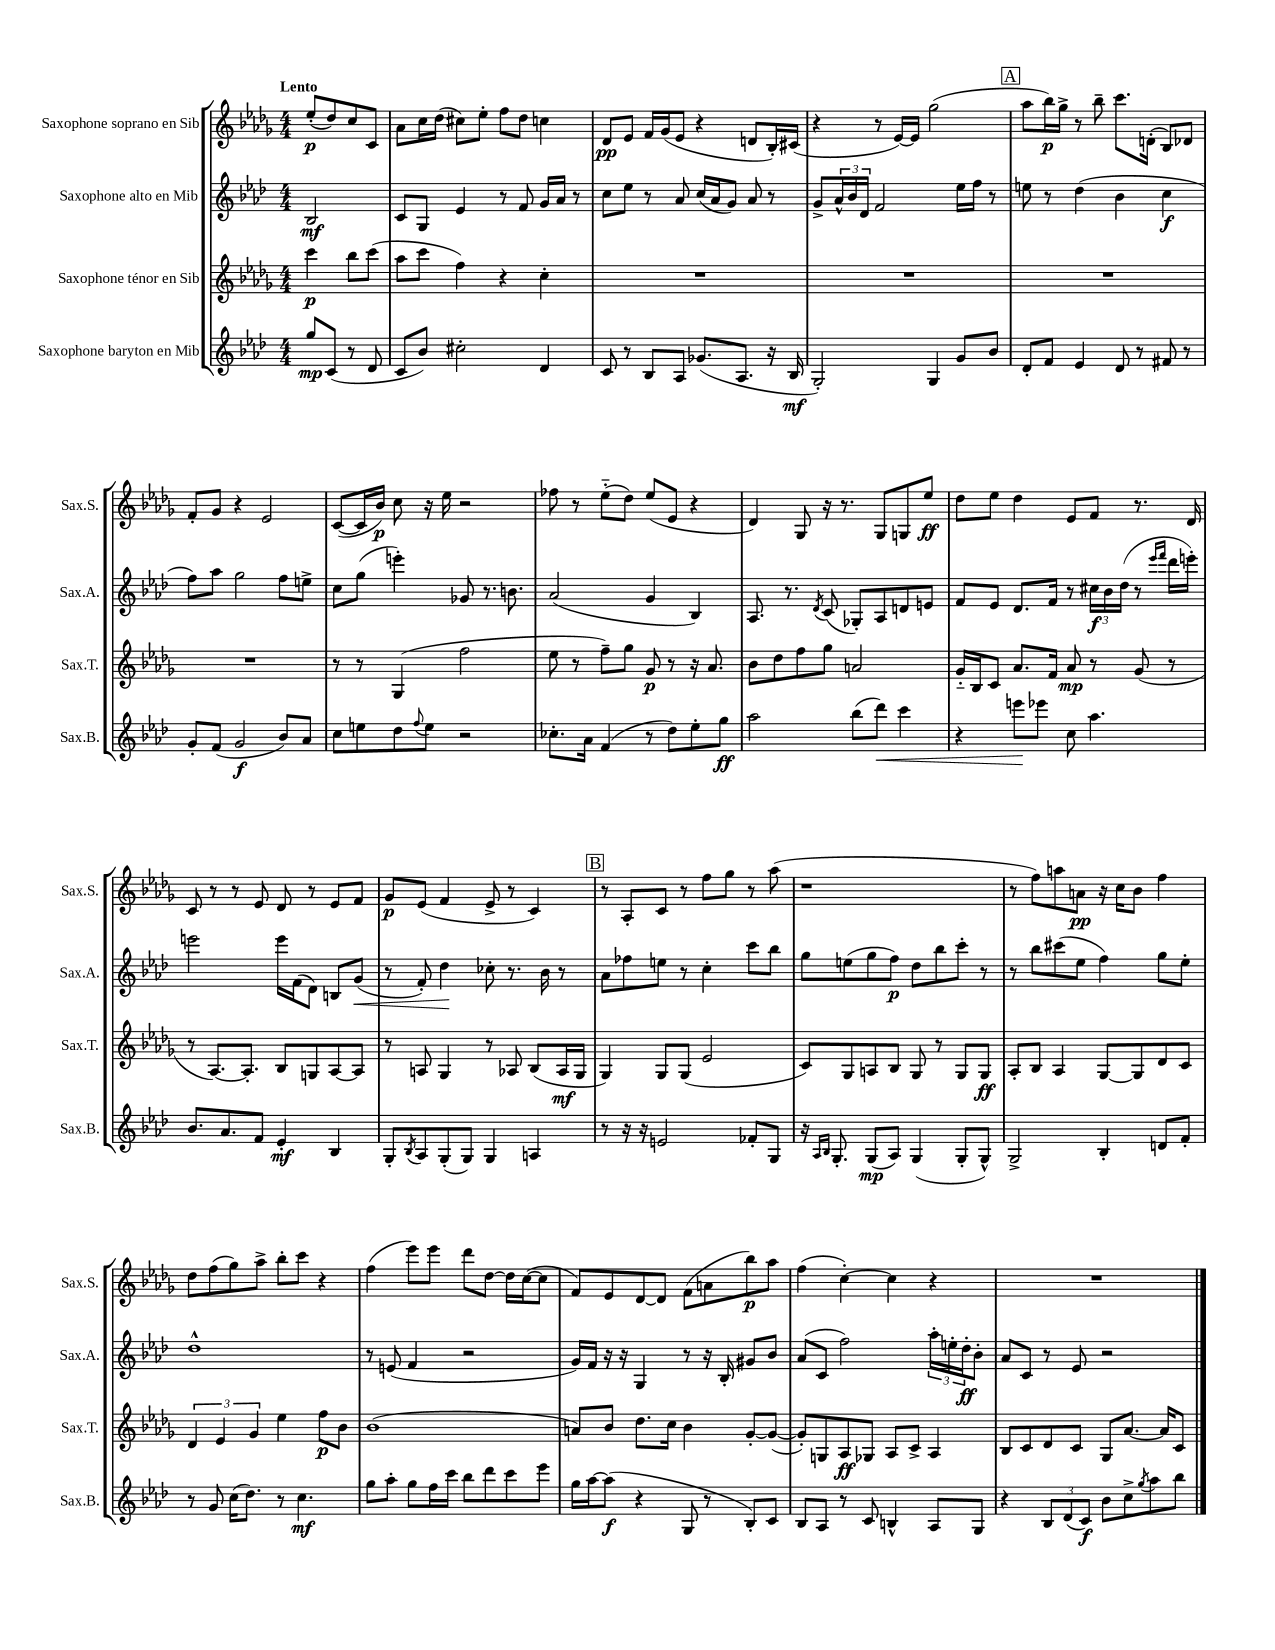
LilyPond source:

<<
\new StaffGroup <<
\new Staff = "s0" \with { instrumentName = "Saxophone soprano en Sib" shortInstrumentName = "Sax.S." } {
    \clef treble \key des \major \numericTimeSignature \time 4/4 \partial 2 \tempo "Lento"
    ees''8-.\p( des''8) c''8 c'8 |
    aes'8 c''16 des''16( cis''8) ees''8-. f''8 des''8 c''4 |
    des'8\pp ees'8 f'16 ges'16( ees'8 r4 d'8 bes16-.) cis'16( |
    r4 r8 ees'16~) ees'16 ges''2( |
    \mark \markup { \box "A" } aes''8 bes''16\p) ges''16-> r8 bes''8-- c'''8. d'16-.( bes8) des'8 |
    f'8-. ges'8 r4 ees'2 |
    c'8~( c'16 bes'16\p) c''8 r16 ees''16 r2 |
    fes''8 r8 ees''8-_( des''8) ees''8( ees'8 r4 |
    des'4) ges8 r16 r8. ges8 g8 ees''8\ff |
    des''8 ees''8 des''4 ees'8 f'8 r8. des'16 |
    c'8 r8 r8 ees'8 des'8 r8 ees'8 f'8 |
    ges'8\p ees'8( f'4 ees'8-> r8 c'4) |
    \mark \markup { \box "B" } r8 aes8-. c'8 r8 f''8 ges''8 r8 aes''8( |
    r1 |
    r8 f''8) a''8 a'8\pp r16 c''16 bes'8 f''4 |
    des''8 f''8( ges''8) aes''8-> bes''8-. c'''8 r4 |
    f''4( ees'''8) ees'''8 des'''8 des''8~ des''16 c''16~( c''8 |
    f'8) ees'8 des'8~ des'8 f'8( a'8 bes''8\p) aes''8 |
    f''4( c''4~-.) c''4 r4 |
    R1 \bar "|." |
}
\new Staff = "s1" \with { instrumentName = "Saxophone alto en Mib" shortInstrumentName = "Sax.A." } {
    \clef treble \key aes \major \numericTimeSignature \time 4/4 \partial 2
    bes2\mf |
    c'8 g8 ees'4 r8 f'8 g'16 aes'16 r8 |
    c''8 ees''8 r8 aes'8 c''16( aes'16 g'8) aes'8 r8 |
    g'8-> \tuplet 3/2 { aes'16-^ bes'16 des'16 } f'2 ees''16 f''16 r8 |
    \mark \markup { \box "A" } e''8 r8 des''4( bes'4 c''4\f |
    f''8) aes''8 g''2 f''8 e''8-> |
    c''8 g''8( e'''4-.) ges'8 r8. b'8. |
    aes'2( g'4 bes4) |
    aes8. r8. \acciaccatura { des'8 } c'8( ges8-.) aes8 d'8 e'8 |
    f'8 ees'8 des'8. f'16 r8 \tuplet 3/2 { cis''16\f bes'16 des''16( } r8 \grace { ees'''16 f'''16 } des'''16 e'''16-.) |
    e'''2 e'''16 f'16( des'8) b8 g'8\<( |
    r8 f'8-.) des''4\! ces''8-. r8. bes'16 r8 |
    \mark \markup { \box "B" } aes'8 fes''8 e''8 r8 c''4-. c'''8 bes''8 |
    g''8 e''8( g''8 f''8\p) des''8 bes''8 c'''8-. r8 |
    r8 bes''8 cis'''8( ees''8 f''4) g''8 ees''8-. |
    des''1-^ |
    r8 e'8( f'4 r2 |
    g'16) f'16 r16 r16 g4 r8 r16 bes16-. gis'8 bes'8 |
    aes'8( c'8 f''2) \tuplet 3/2 { aes''16-. e''16-. des''16-.\ff } bes'8-. |
    aes'8 c'8 r8 ees'8 r2 \bar "|." |
}
\new Staff = "s2" \with { instrumentName = "Saxophone ténor en Sib" shortInstrumentName = "Sax.T." } {
    \clef treble \key des \major \numericTimeSignature \time 4/4 \partial 2
    c'''4\p bes''8 c'''8( |
    aes''8 c'''8 f''4) r4 c''4-. |
    R1 |
    R1 |
    \mark \markup { \box "A" } R1 |
    R1 |
    r8 r8 ges4( f''2 |
    ees''8 r8 f''8--) ges''8 ges'8\p r8 r16 aes'8. |
    bes'8 des''8 f''8 ges''8 a'2 |
    ges'16-_ bes16 c'8 aes'8. f'16 aes'8\mp r8 ges'8( r8 |
    r8 aes8.~) aes8.-. bes8 g8 aes8~ aes8 |
    r8 a8 ges4 r8 aes8 bes8( aes16\mf ges16 |
    \mark \markup { \box "B" } ges4) ges8 ges8( ees'2 |
    c'8) ges8 a8 bes8 ges8 r8 ges8 ges8\ff |
    aes8-. bes8 aes4 ges8~ ges8 des'8 c'8 |
    \tuplet 3/2 { des'4 ees'4 ges'4 } ees''4 f''8\p bes'8 |
    bes'1( |
    a'8) bes'8 des''8. c''16 bes'4 ges'8~-. ges'8~( |
    ges'8-.) g8 aes8\ff ges8 aes8 c'8-> aes4 |
    bes8 c'8 des'8 c'8 ges8 aes'8.~ aes'16 c'8 \bar "|." |
}
\new Staff = "s3" \with { instrumentName = "Saxophone baryton en Mib" shortInstrumentName = "Sax.B." } {
    \clef treble \key aes \major \numericTimeSignature \time 4/4 \partial 2
    g''8\mp c'8( r8 des'8 |
    c'8 bes'8) cis''2-. des'4 |
    c'8 r8 bes8 aes8 ges'8.( aes8. r16 bes16\mf |
    g2-.) g4 g'8 bes'8 |
    \mark \markup { \box "A" } des'8-. f'8 ees'4 des'8 r8 fis'8 r8 |
    g'8-. f'8( g'2\f bes'8) aes'8 |
    c''8 e''8 des''8 \appoggiatura { f''8 } e''8 r2 |
    ces''8.-. aes'16 f'4( r8 des''8) ees''8-. g''8\ff |
    aes''2 bes''8( des'''8\<) c'''4 |
    r4 e'''8\! ees'''8 c''8 aes''4. |
    bes'8. aes'8. f'8 ees'4-.\mf bes4 |
    g8-. \acciaccatura { bes8 } aes8 g8-.( g8) g4 a4 |
    \mark \markup { \box "B" } r8 r16 r16 e'2 fes'8-. g8 |
    r16 \grace { aes16 bes16 } g8.-. g8\mp( aes8) g4( g8-. g8-^) |
    g2-> bes4-. d'8 f'8-. |
    r8 g'8 c''16( des''8.) r8 c''4.\mf |
    g''8 aes''8-. g''8 f''16 c'''16 bes''8 des'''8 c'''8 ees'''8 |
    g''16 aes''16~ aes''8\f( r4 g8 r8 bes8-.) c'8 |
    bes8 aes8 r8 c'8 b4-^ aes8 g8 |
    r4 \tuplet 3/2 { bes8 des'8( c'8\f) } bes'8 c''8-> \acciaccatura { g''8 } aes''8 bes''8 \bar "|." |
}
>>
>>
\layout { \context { \Score \remove "Bar_number_engraver" } }
